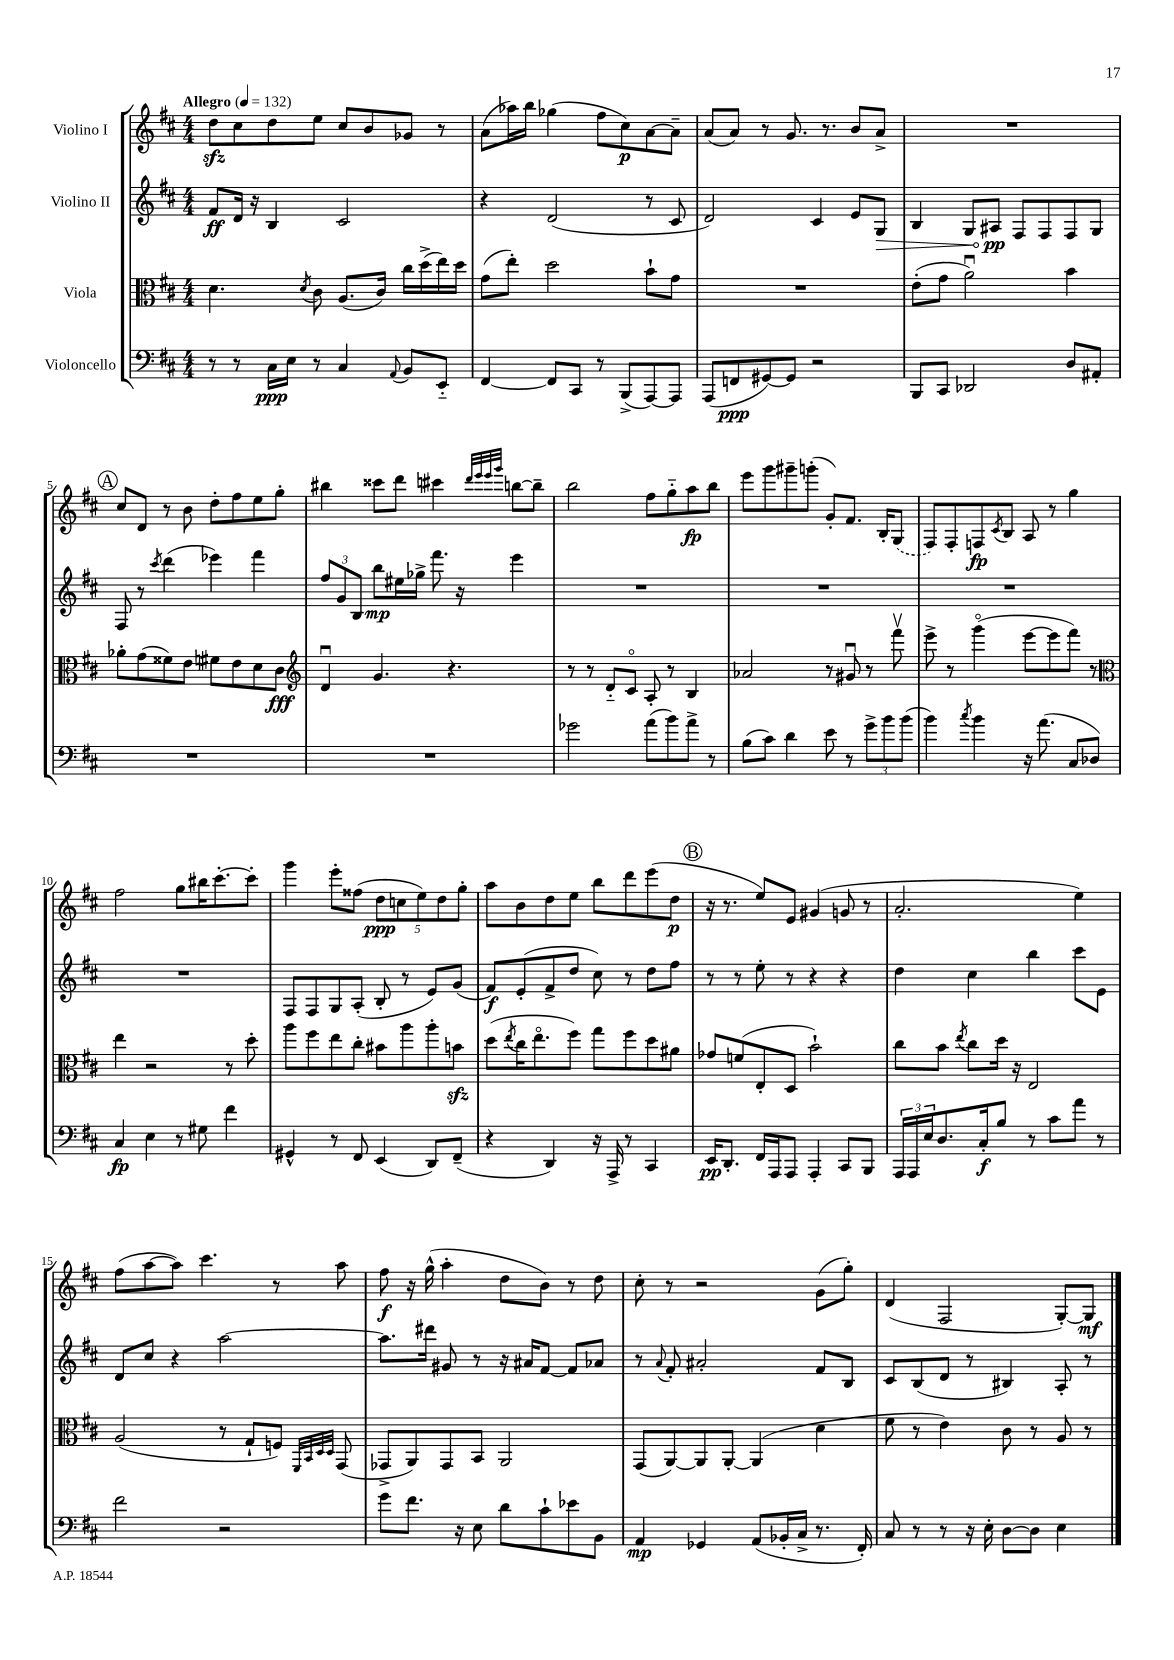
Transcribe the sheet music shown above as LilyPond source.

<<
\new StaffGroup <<
\new Staff = "s0" \with { instrumentName = "Violino I" } {
    \clef treble \key d \major \numericTimeSignature \time 4/4 \tempo "Allegro" 4 = 132
    d''8\sfz cis''8 d''8 e''8 cis''8 b'8 ges'8 r8 |
    a'8( aes''16) b''16 ges''4( fis''8 cis''8\p) a'8~ a'8-- |
    a'8( a'8) r8 g'8. r8. b'8 a'8-> |
    R1 |
    \mark \markup { \circle "A" } cis''8 d'8 r8 b'8 d''8-. fis''8 e''8 g''8-. |
    bis''4 cisis'''8 d'''8 cis'''4 \grace { d'''32 e'''32 e'''32 g'''32 } b''8~ b''8-- |
    b''2 fis''8 g''8-_ a''8\fp b''8 |
    e'''8 g'''8 gis'''8-- g'''8-.( g'8-.) fis'8. b16-. \once \slurDashed g8( |
    fis8) fis8-. f8\fp \acciaccatura { cis'8 } b8 a8 r8 g''4 |
    fis''2 g''8 bis''16 cis'''8.~-. cis'''8-. |
    g'''4 e'''8-. fisis''8( \tuplet 5/4 { d''8\ppp c''8 e''8) d''8 g''8-. } |
    a''8 b'8 d''8 e''8 b''8 d'''8 e'''8( d''8\p |
    \mark \markup { \circle "B" } r16 r8. e''8) e'8 gis'4( g'8 r8 |
    a'2.-. e''4) |
    fis''8( a''8~ a''8) cis'''4. r8 a''8 |
    fis''8\f r16 g''16-^( a''4-. d''8 b'8) r8 d''8 |
    cis''8-. r8 r2 g'8( g''8-.) |
    d'4( fis2 g8~-.) g8\mf \bar "|." |
}
\new Staff = "s1" \with { instrumentName = "Violino II" } {
    \clef treble \key d \major \numericTimeSignature \time 4/4
    fis'8\ff d'16 r16 b4 cis'2 |
    r4 d'2( r8 cis'8 |
    d'2) cis'4 e'8 \once \override Hairpin.circled-tip = ##t g8\> |
    b4 g8 ais8\pp\! fis8 fis8 fis8 g8 |
    \mark \markup { \circle "A" } fis8 r8 \acciaccatura { cis'''8 } d'''4( ees'''4) fis'''4 |
    \tuplet 3/2 { fis''8 g'8 b8 } b''8\mp eis''16 ges''16-> fis'''8. r16 e'''4 |
    R1 |
    R1 |
    R1 |
    R1 |
    fis8 fis8 g8 a8-.( b8-. r8 e'8) g'8( |
    fis'8\f) e'8-.( fis'8-> d''8 cis''8) r8 d''8 fis''8 |
    \mark \markup { \circle "B" } r8 r8 e''8-. r8 r4 r4 |
    d''4 cis''4 b''4 cis'''8 e'8 |
    d'8 cis''8 r4 a''2~ |
    a''8. dis'''16 gis'8 r8 r16 ais'16 fis'8~ fis'8 aes'8 |
    r8 \appoggiatura { a'8 } fis'8-. ais'2-. fis'8 b8 |
    cis'8 b8( d'8 r8 bis4) a8-. r8 \bar "|." |
}
\new Staff = "s2" \with { instrumentName = "Viola" } {
    \clef alto \key d \major \numericTimeSignature \time 4/4
    d'4. \acciaccatura { d'8 } cis'8 a8.( cis'16) cis''16 d''16->( e''16) d''16 |
    g'8( e''8-.) d''2 b'8-! g'8 |
    R1 |
    e'8-.( g'8 a'2\downbow) b'4 |
    \mark \markup { \circle "A" } aes'8-. g'8( fisis'8) e'8 fis'8 e'8 d'8 cis'8\fff |
    \clef treble d'4\downbow g'4. r4. |
    r8 r8 d'8-_ cis'8\flageolet a8-. r8 b4 |
    aes'2 r8 gis'8\downbow r8 fis'''8\upbow |
    e'''8-> r8 g'''4\flageolet( e'''8~ e'''8 fis'''8) r8 |
    \clef alto e''4 r2 r8 d''8-. |
    a''8 fis''8 e''8 cis''8-. bis'8 a''8 a''8-. b'8\sfz |
    d''8( \acciaccatura { e''8 } cis''16 e''8.\flageolet fis''8) g''8 fis''8 d''8 ais'8 |
    \mark \markup { \circle "B" } ges'8 f'8( e8-. d8 b'2-!) |
    cis''8 b'8 \acciaccatura { e''8 } cis''8 d''16 r16 e2 |
    a2( r8 g8-! f8) \grace { fis,32 b,32 d32 d32 } g,8( |
    ges,8-> a,8) ges,8 b,8 a,2 |
    g,8( a,8~) a,8 a,8~-. a,4( d'4 |
    fis'8 r8 e'4) cis'8 r8 a8 r8 \bar "|." |
}
\new Staff = "s3" \with { instrumentName = "Violoncello" } {
    \clef bass \key d \major \numericTimeSignature \time 4/4
    r8 r8 cis16\ppp e16 r8 cis4 \appoggiatura { a,8 } b,8 e,8-_ |
    fis,4~ fis,8 cis,8 r8 b,,8->( a,,8~) a,,8 |
    a,,8( f,8\ppp gis,8~) gis,8 r2 |
    b,,8 cis,8 des,2 d8 ais,8-. |
    \mark \markup { \circle "A" } R1 |
    R1 |
    ges'2 a'8( b'8) a'8-> r8 |
    b8( cis'8) d'4 e'8 r8 \tuplet 3/2 { g'8-> b'8 b'8( } |
    b'4) \acciaccatura { cis''8 } b'4 r16 a'8.( cis8 des8) |
    cis4\fp e4 r8 gis8 fis'4 |
    gis,4-^ r8 fis,8 e,4( d,8) fis,8--( |
    r4 d,4) r16 a,,16-> r8 cis,4 |
    \mark \markup { \circle "B" } e,16\pp d,8.-. fis,16 a,,16 a,,8 a,,4-. cis,8 b,,8 |
    \tuplet 3/2 { a,,16 a,,16 e16 } d8. cis16-.\f b8 r8 cis'8 a'8 r8 |
    fis'2 r2 |
    g'8 fis'8. r16 e8 d'8 cis'8-! ees'8 b,8 |
    a,4\mp ges,4 a,8( bes,16-. cis16-> r8. fis,16-.) |
    cis8 r8 r8 r16 e16-. d8~ d8 e4 \bar "|." |
}
>>
>>
